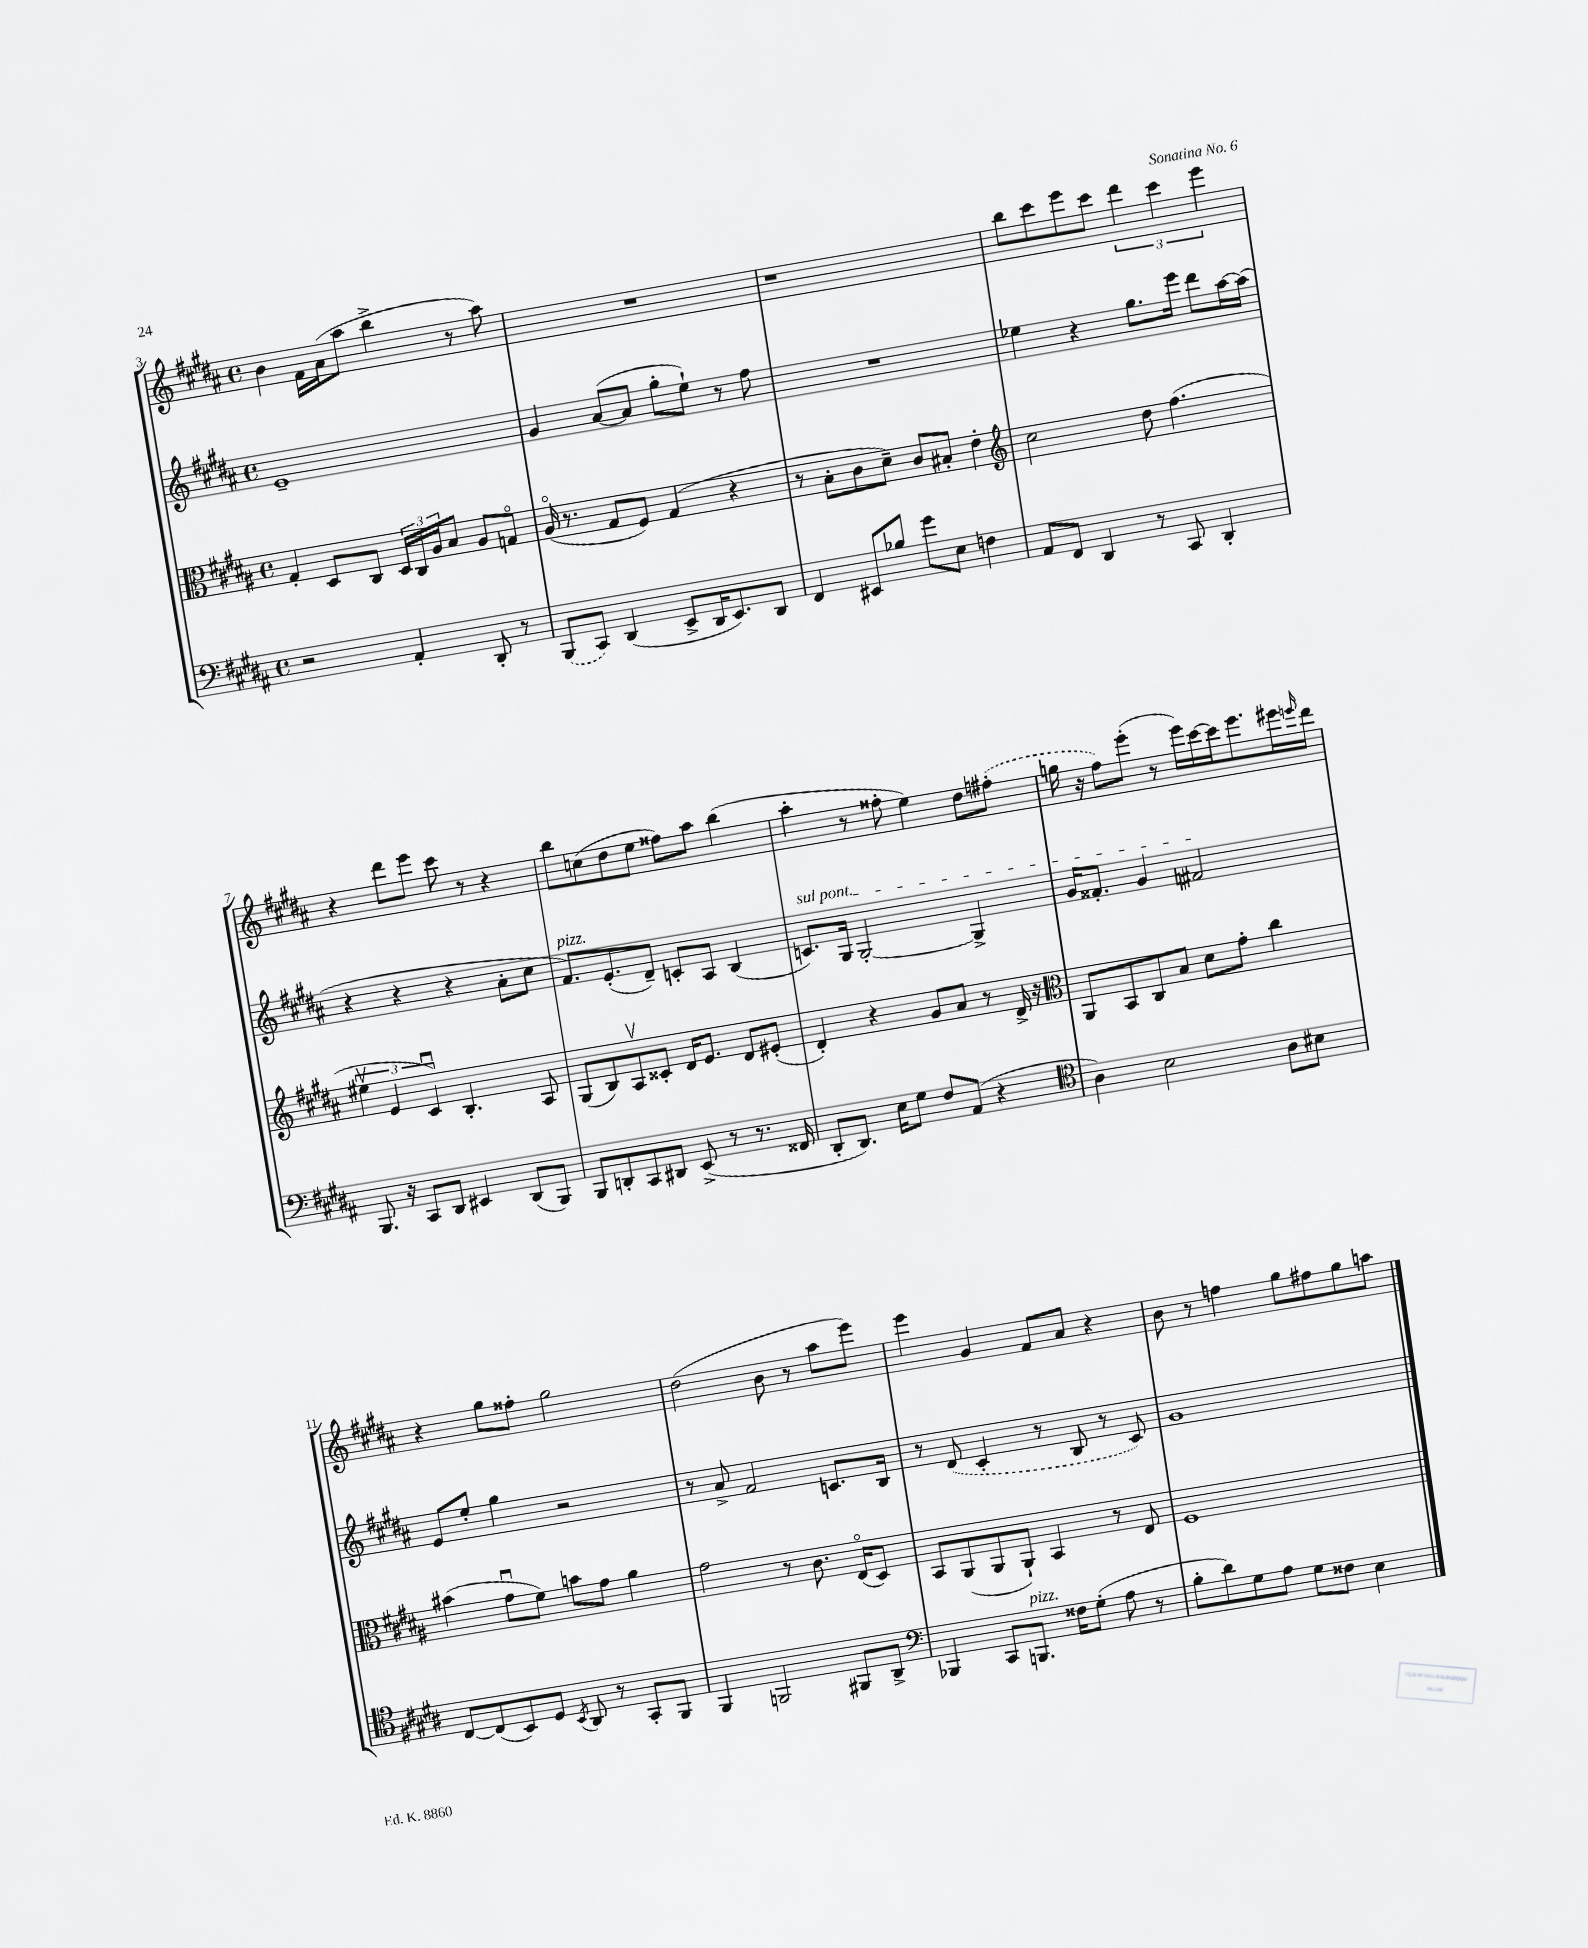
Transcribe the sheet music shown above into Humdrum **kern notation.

**kern	**kern	**kern	**kern
*staff4	*staff3	*staff2	*staff1
*clefF4	*clefC3	*clefG2	*clefG2
*k[f#c#g#d#a#]	*k[f#c#g#d#a#]	*k[f#c#g#d#a#]	*k[f#c#g#d#a#]
*M4/4	*M4/4	*M4/4	*M4/4
*met(c)	*met(c)	*met(c)	*met(c)
2r	4G#'	1e~	4b
.	8D#	.	16f#
.	.	.	(16a#
.	8C#	.	8aa#
4AA#'	24D#	.	4bb^
.	24C#	.	.
.	24A#	.	.
.	8B	.	.
8DD#'	8A#	.	8r
8r	8Go	.	8aa#)
=	=	=	=
(8BBB	(16A#o	4g#	1r
.	8.r	.	.
8CC#)	.	.	.
(4DD#	8G#	([8a#	.
.	8F#)	8a#]	.
8EE^	(4G#	8gg#'	.
16DD#	.	8ee`)	.
8.EE)	.	.	.
.	4r	8r	.
8DD#	.	8ff#	.
=	=	=	=
4FF#	8r	1r	1r
.	8B'	.	.
8EE#	8c#	.	.
8B-	8d#~)	.	.
8g#	8c#	.	.
8E	8B#'	.	.
4F	4e'	.	.
=	=	=	=
*	*clefG2	*	*
8AA#	2cc#	4ee-	8bb
8FF#	.	.	8ccc#
4DD#	.	4r	8eee
.	.	.	8ccc#
8r	8dd#	8.gg#	6ddd#
8CC#	(4.ff#	.	.
.	.	.	6ccc#
.	.	16eee	.
4DD#'	.	8ddd#	.
.	.	.	6eee
.	.	[16aa#	.
.	.	(16aa#]	.
=	=	=	=
8.BBB	6ee#v	4r	4r
.	6e	.	.
16r	.	.	.
8CC#	.	4r	8ddd#
.	6c#u)	.	.
8DD#	.	.	8eee
4EE#	4.B'	4r	8ccc#
.	.	.	8r
(8DD#	.	8a#'	4r
8BBB)	8A#	8cc#	.
=	=	=	=
8BBB	(8G#	8.f#)	8bb
8DD'	8B)	.	(8cc
.	.	(8.e'	.
8CC#	8A#v	.	8dd#
8DD#	8c##'	8d#~)	8ee
(8EE^	16d#	8c'	8ff##)
.	8.e	.	.
8r	.	8A#	8aa#
8.r	8d#	(4B	(4bb
.	(8e#'	.	.
16FF##	.	.	.
=	=	=	=
8DD#'	4d#')	8.c)	4aa#'
8.DD#)	.	.	.
.	.	16G#	.
.	4r	[2G#'	8r
16E	.	.	.
8G#	.	.	8ff##'
8F#	8g#	.	4ee)
(8AA#	8a#	.	.
4r	8r	4G#^]	8dd#
.	16d#^	.	(8ff#'
.	16r	.	.
=	=	=	=
*clefC4	*clefC3	*	*
4A#)	8AA#	16g#	16gg
.	.	8.f##'	16r
.	8BB	.	8ff#)
2B	8C#	4g#	(8eee'
.	8B	.	8r
.	8d#	2f#	16eee)
.	.	.	[16ccc#
.	8g#'	.	16ccc#]
.	.	.	8.eee
8A#	4cc#	.	.
8B#	.	.	16eee#
.	.	.	16qqeee
.	.	.	16ddd#
=	=	=	=
[8C#	(4b#	8e	4r
(8C#]	.	8ee'	.
8BB)	8g#u	4gg#	8gg#
8D#	8f#)	.	8ff##'
8qBB	.	.	.
8AA#	8b	2r	2gg#
8r	8g#	.	.
8GG#'	4a#	.	.
8FF#	.	.	.
=	=	=	=
4FF#	2g#	8r	(2dd#
.	.	8a#^	.
2FF	.	2f#	.
.	8r	.	8b
.	8.c#	.	8r
8FF#	.	8.c	8aa#
.	(16Eo	.	.
8AA#^	8D#)	.	8eee)
.	.	16B	.
=	=	=	=
*clefF4	*	*	*
4BBB-	8BB	8r	4eee
.	(8AA#	(8d#	.
8CC#	8AA#	4c#'	4g#
8.BBB	8AA#`)	.	.
.	4BB	8r	8f#
16F##	.	.	.
(8G#'	.	8B	8a#
8A#	8r	8r	4r
8r	8E	8c#)	.
=	=	=	=
8B'	1F#	1g#	8b
8d#)	.	.	8r
8G#	.	.	4ff
8A#	.	.	.
8G#	.	.	8gg#
8F##	.	.	8ff#
4E	.	.	8gg#
.	.	.	8aa
==	==	==	==
*-	*-	*-	*-
